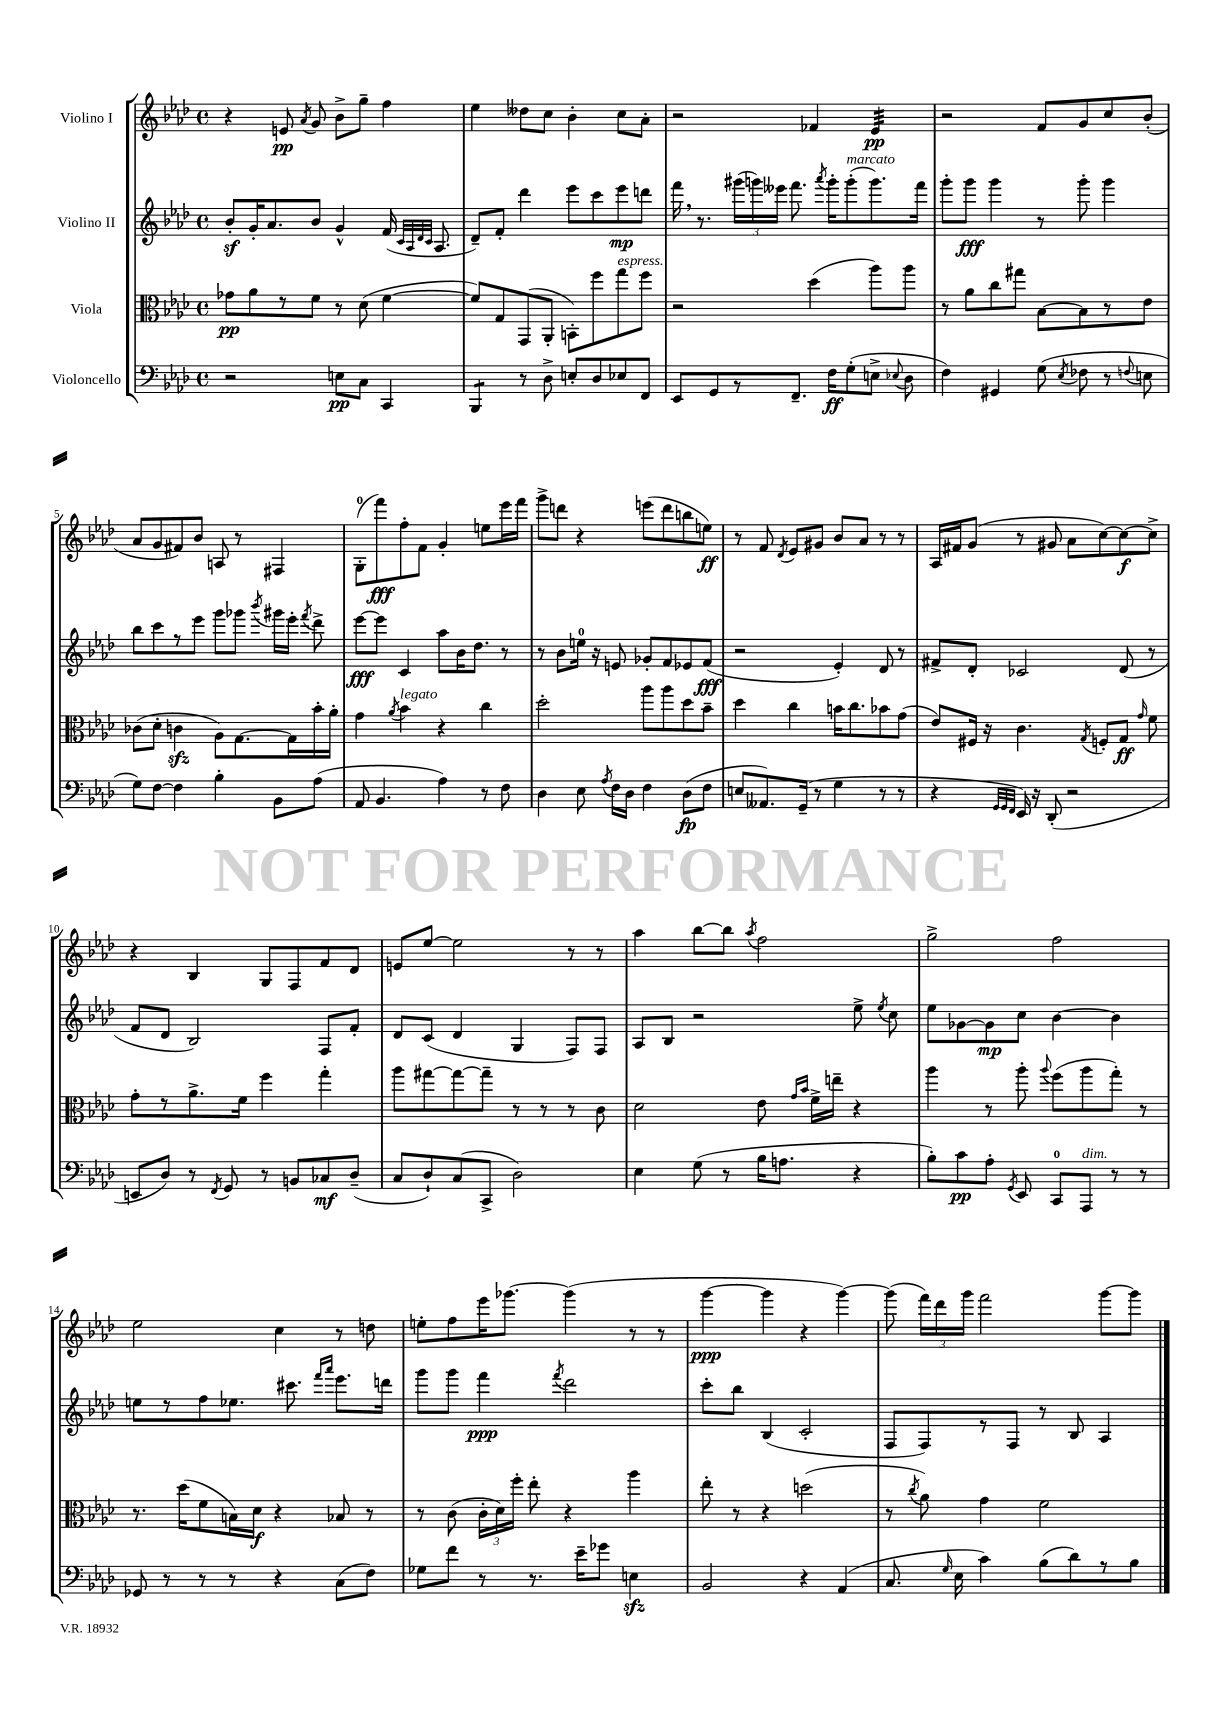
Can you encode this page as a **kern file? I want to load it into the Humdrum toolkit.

**kern	**kern	**kern	**kern
*staff4	*staff3	*staff2	*staff1
*clefF4	*clefC3	*clefG2	*clefG2
*k[b-e-a-d-]	*k[b-e-a-d-]	*k[b-e-a-d-]	*k[b-e-a-d-]
*M4/4	*M4/4	*M4/4	*M4/4
*met(c)	*met(c)	*met(c)	*met(c)
2r	8g-	8b-'	4r
.	8a-	16g'	.
.	.	8.a-	.
.	8r	.	8e
.	.	.	8qa-
.	8f	8b-	8g
8E	8r	4g^^	8b-^
8C	(8d-	.	8gg~
4CC	[4f	(16f	4ff
.	.	32qqc	.
.	.	32qqA-	.
.	.	32qqd-	.
.	.	32qqc	.
.	.	8.A-	.
=	=	=	=
4BBB-	8f])	8d-~)	4ee-
.	8G	8f'	.
8r	(8GG	4ddd-	8dd--
8D-^	8AA-'	.	8cc
8E'	8BB')	8eee-	4b-'
8D-	8ff	8ccc	.
8E-	8gg	8eee-	8cc
8FF	8ff	8ddd	8a-'
=	=	=	=
8EE-	2r	16fff	2r
.	.	8.r	.
8GG	.	.	.
8r	.	(24ggg#	.
.	.	24ggg)	.
.	.	24eee--	.
8.FF~	.	8.fff	.
.	(4dd-	.	4f-
.	.	8qaaa-	.
16F	.	16ggg'	.
(8G'	.	(8ggg'	.
8E^	8aa-)	8.ggg)	4e-
8qqE-	.	.	.
8D-	8aa-	.	.
.	.	16fff	.
=	=	=	=
4F)	8r	8ggg'	2r
.	8a-	8ggg	.
4GG#	8cc	4ggg	.
.	8gg#	.	.
(8G	[8B-	8r	8f
8qE-	.	.	.
8F-	8B-]	8ggg'	8g
8r	8r	4ggg	8cc
8qqF	.	.	.
8E	8e-	.	(8b-'
=	=	=	=
8G)	(8c-	8bb-	8a-
[8F	8d-'	8ccc	8g
4F]	4c	8r	8f#)
.	.	8eee-	8b-
4B-'	8A-)	8ggg	8A
.	[8.G	8ggg-	8r
.	.	8qbbb-	.
8BB-	.	16ggg#	4F#
.	16G]	16eee-'	.
.	.	8qfff	.
(8A-	16b-'	8ddd-^	.
.	16a-'	.	.
=	=	=	=
8AA-	4g	[8eee-	(8G'
4.BB-	.	8eee-]	8fff)
.	8qa-	.	.
.	4b-	4c	8ff'
.	.	.	8f
4A-)	4r	8aa-	4g'
.	.	16b-	.
.	.	8.dd-	.
8r	4cc	.	8ee
8F	.	8r	16eee-
.	.	.	16fff
=	=	=	=
4D-	2dd-'	8r	8ggg^
.	.	8b-	8ddd
8E-	.	16ee	4r
.	.	16r	.
8qA-	.	.	.
16F	.	8e	.
16D-	.	.	.
4F	8aa-	8g-'	(8eee
.	8aa-	8f	8ddd
(8D-	8dd-	8e-	8bb
8F	8b-~	(8f	8ee)
=	=	=	=
8E	4dd-	2r	8r
8.AA--)	.	.	8f
.	.	.	8qd-
.	4cc	.	8e-
(16GG~	.	.	.
8r	.	.	8g#
4G	16b	4e-')	8b-
.	8.cc	.	.
.	.	.	8a-
8r	8b-	8d-	8r
8r	(8g	8r	8r
=	=	=	=
4r	8e-)	8f#^	16A-
.	.	.	16f#
.	16F#	8d-'	(8g
.	16r	.	.
32qqGG	.	.	.
32qqGG	.	.	.
32qqFF	.	.	.
16EE-)	4.c	2c-	8r
16r	.	.	.
(8DD-'	.	.	8g#
2r	.	.	8a-
.	8qG	.	.
.	8F'	.	[8cc)
.	8G	(8d-	8cc_
.	16qqg	.	.
.	8f	8r	8cc^]
=	=	=	=
8EE	8g'	8f	4r
8D-)	8r	8d-	.
8r	8.a-^	2B-)	4B-
8qFF	.	.	.
8GG	.	.	.
.	16f	.	.
8r	4ff	.	8G
8BB	.	.	8F
8C-	4gg'	8F	8f
(8D-~	.	8f'	8d-
=	=	=	=
8C	8aa-	8d-	8e
8D-`)	[8gg#	(8c	[8ee-
(8C	8gg#_	4d-	2ee-]
8CC^	8gg#~]	.	.
2D-)	8r	4G	.
.	8r	.	.
.	8r	8F)	8r
.	8c	8F	8r
=	=	=	=
4E-	2d-	8A-	4aa-
.	.	8B-	.
(8G	.	2r	[8bb-
8r	.	.	8bb-]
.	.	.	8qaa-
16B-	8e-	.	2ff
8.A	.	.	.
.	16qqg	.	.
.	16qqb-	.	.
.	16f^	.	.
.	16ee~	.	.
4r	4r	8ee-^	.
.	.	8qee-	.
.	.	8cc	.
=	=	=	=
8B-')	4aa-	8ee-	2gg^
8c	.	[8g-	.
8A-'	8r	8g-]	.
8qGG	.	.	.
8EE-	8aa-'	8cc	.
.	8qqaa-	.	.
8CC	(8ff	[4b-	2ff
8AAA-	8aa-	.	.
8r	8gg')	4b-]	.
8r	8r	.	.
=	=	=	=
8GG-	8.r	8ee	2ee-
8r	.	8r	.
.	(16dd-	.	.
8r	8f	8ff	.
8r	16B)	8.ee-	.
.	16d-	.	.
4r	4r	.	4cc
.	.	8.ccc#	.
.	.	16qqfff	.
.	.	16qqaaa-	.
(8C	8B-	8.eee-	8r
8F)	8r	.	8dd
.	.	16ddd	.
=	=	=	=
8G-	8r	8ggg	8ee'
8f	(8c	8ggg	8ff
8r	24c'	4fff	16eee-
.	24d-)	.	.
.	.	.	[8.ggg-
.	24ff'	.	.
8.r	8ee-'	.	.
.	.	8qfff	.
.	4r	2ddd-	(4ggg-]
16e-~	.	.	.
8g-	.	.	.
4E	4aa-	.	8r
.	.	.	8r
=	=	=	=
2BB-	8ee-'	8ccc'	[4ggg
.	8r	8bb-	.
.	4r	(4B-	4ggg]
4r	(2dd	2c'	4r
(4AA-	.	.	[4ggg)
=	=	=	=
8.C	8r	8F	(8ggg]
.	8qcc	.	.
.	8a-)	8F)	24fff)
.	.	.	24ddd-
16qqG	.	.	.
16E-	.	.	.
.	.	.	24ggg
4c)	4g	8r	2fff
.	.	8F	.
(8B-	2f	8r	.
8d-)	.	8B-	.
8r	.	4A-	[8ggg
8B-	.	.	8ggg]
==	==	==	==
*-	*-	*-	*-
